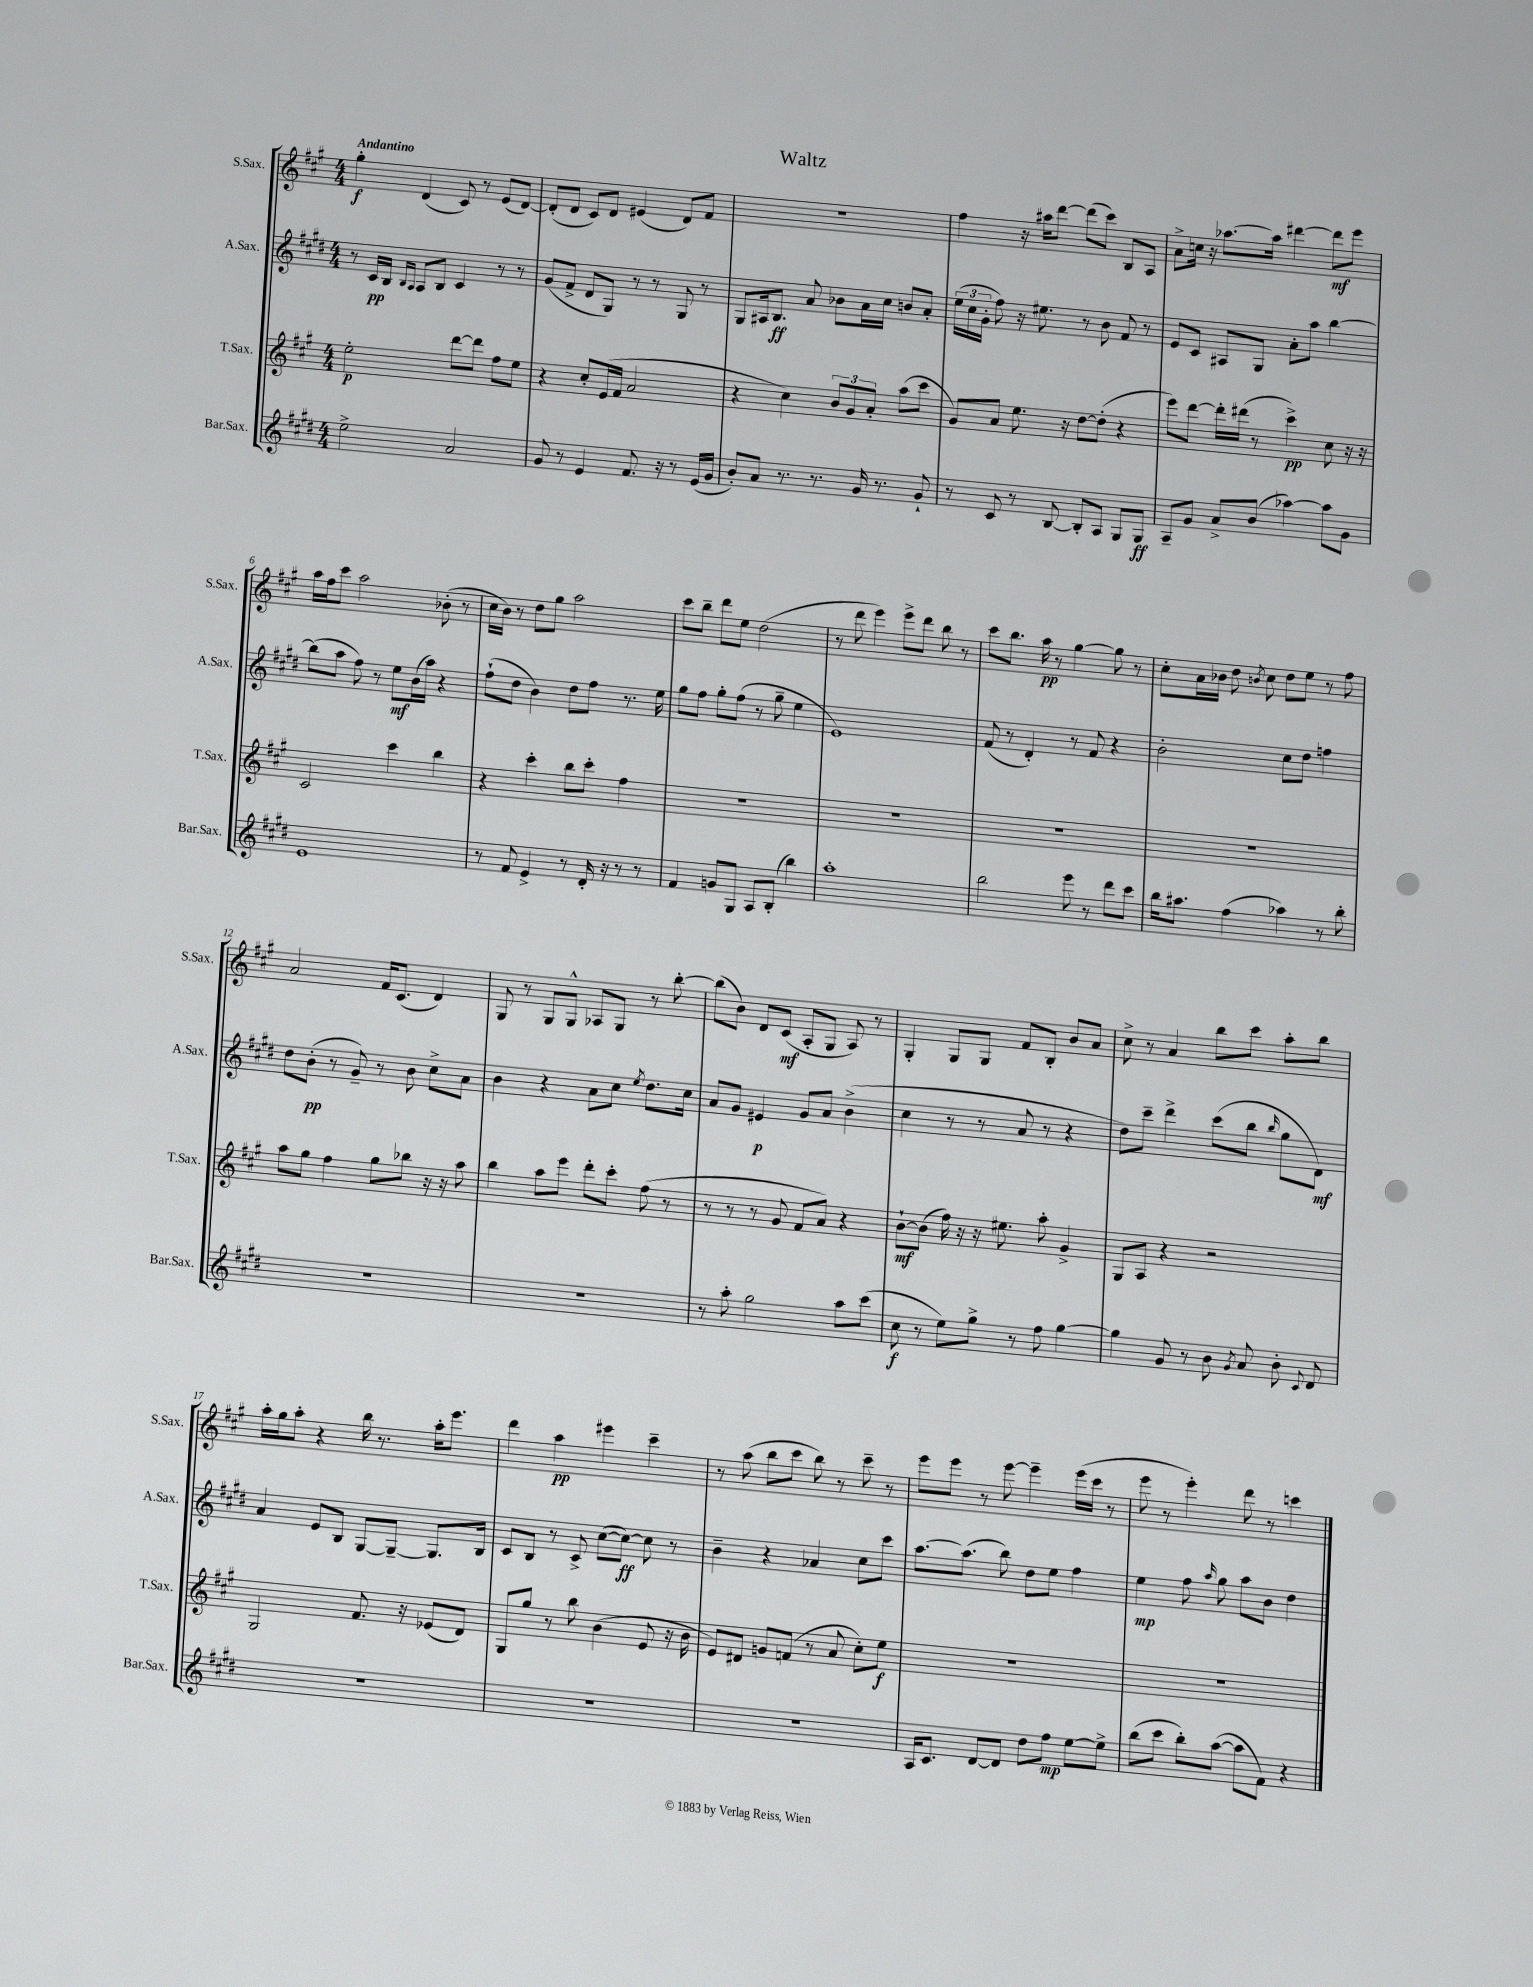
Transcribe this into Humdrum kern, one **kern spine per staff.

**kern	**kern	**kern	**kern
*staff4	*staff3	*staff2	*staff1
*clefG2	*clefG2	*clefG2	*clefG2
*k[f#c#g#d#]	*k[f#c#g#]	*k[f#c#g#d#]	*k[f#c#g#]
*M4/4	*M4/4	*M4/4	*M4/4
2ee^\	2ee'\	8r	4gg#'\
.	.	16c#/LL	.
.	.	16B/JJ	.
.	.	16qqB/LL	.
.	.	16qqA/JJ	.
.	.	8A/L	(4d/
.	.	8B/J	.
2a/	[8ddd\L	4c#/	8c#/)
.	8ddd\]J	.	8r
.	8ff#\L	8r	(8e/L
.	8ee\J	8r	[8d/J)
=	=	=	=
8g#/	4r	(8g#/L	(8d'/]L
8r	.	8f#^/J	8d/J
4e/	8cc#'/L	8d#/L	8c#/L)
.	(16e/L	8G#/J)	8d/J
.	16f#/JJ	.	.
8.f#/	2a/	8r	(4e#/
.	.	8r	.
16r	.	.	.
8r	.	8G#/	8d/L)
(16e/LL	.	8r	8f#/J
16g#/JJ	.	.	.
=	=	=	=
8b'/L)	4r	8G#/L	1r
8a/J	.	16A#/k	.
.	.	8.B/J	.
8.r	4cc#\)	.	.
.	.	8a/	.
8.r	.	.	.
.	12b/L	8b-\L	.
.	12g#/	.	.
16g#/	.	16a\L	.
.	12a'/J	.	.
8.r	.	16cc#\JJ	.
.	(8aa\L	8b/L	.
8g#`/	8ccc#\J	8a'/J	.
=	=	=	=
8r	8g#/L)	(24ee\LL	4ff#\
.	.	24cc#\	.
.	.	24g#'\JJ	.
8c#/	8a/J	8ff#\)	.
8r	8.ee\	16r	16r
.	.	8.ee#\	16aa#\LK
[8B/	.	.	[8ddd\J
.	16r	.	.
8B'/]L	[8dd\L	8r	(8ddd\]L
8A/J	(8dd'\]J	8b\	8ccc#\J)
8G#/L	4r	8f#/	8B/L
8G#/J	.	8r	8A/J
=	=	=	=
8A~/L	8eee\L)	8e/L	8a^\L
8g#/J	[8ddd\J	8c#/J	16cc\Jk
.	.	.	16r
8a^/L	16ddd'\]LL	8A#/L	[8.aa-\L
.	(16ddd#\JJ	.	.
(8b/J	8r	8G#/J	.
.	.	.	16aa-\]Jk
[4aa-\)	4ccc#^\)	8a'\L	[4ddd#\
.	.	8aa\J	.
8aa-\]L	8cc#\	[4bb\	8ddd#\]L
8g#\J	16r	.	8eee\J
.	16r	.	.
=	=	=	=
1e	2c#/	(8bb\]L	16aa\LL
.	.	.	16ff#\J
.	.	8aa\J	8ccc#\J
.	.	8ff#\)	2aa\
.	.	8r	.
.	4ccc#\	8ee\L	.
.	.	(16b\L	.
.	.	16aa\JJ)	.
.	4bb\	4r	(8b-'\
.	.	.	8r
=	=	=	=
8r	4r	(8ff#`\L	16cc#\LL
.	.	.	16b\JJ)
8f#/	.	8dd#\J	8r
4e^/	4ccc#'\	4b\)	8dd\L
.	.	.	8gg#\J
8r	8bb\L	8dd#\L	2aa\
16d#'/	8ccc#'\J	8ff#\J	.
16r	.	.	.
8r	4ff#\	8.r	.
8r	.	.	.
.	.	16ee\	.
=	=	=	=
4f#/	1r	8gg#\L	8ccc#\L
.	.	8ff#\J	8bb~\J
8g/L	.	8gg#'\L	8ddd\L
8G#/J	.	(8ff#\J	8ee\J
8A/L	.	8r	(2dd\
(8B'/J	.	8gg#~\	.
4bb\)	.	4ee\	.
=	=	=	=
1aa'	1r	1e)	8r
.	.	.	8ddd\
.	.	.	4eee\)
.	.	.	8eee^\L
.	.	.	8ddd\J
.	.	.	8bb\
.	.	.	8r
=	=	=	=
2bb\	1r	(8f#/	8ccc#\L
.	.	8r	8.bb\J
.	.	4d#'/)	.
.	.	.	16aa\
.	.	.	8r
8eee\	.	8r	[4gg#\
8r	.	8f#/	.
8ddd#\L	.	4r	8gg#\]
8ccc#\J	.	.	8r
=	=	=	=
16bb\LK	1r	2b'\	8cc#'\L
8.aa#\J	.	.	.
.	.	.	16a\L
.	.	.	16b-\JJ
(4ff#\	.	.	8dd\
.	.	.	8qb/
.	.	.	8cc#\
4aa-\)	.	8cc#\L	8dd\L
.	.	8dd#\J	8ee\J
8r	.	4ff\	8r
8bb'\	.	.	8ff#\
=	=	=	=
1r	8aa\L	8dd#\L	2a/
.	8gg#\J	(8b'\J	.
.	4ff#\	8r	.
.	.	8g#~/)	.
.	8gg#\L	8r	16f#/LK
.	.	.	(8.c#/J
.	8bb-\J	8b\	.
.	16r	8cc#^\L	4d/)
.	16r	.	.
.	8aa\	8a\J	.
=	=	=	=
1r	4bb\	4b\	8G#/
.	.	.	8r
.	8aa\L	4r	8G#/L
.	8eee\J	.	8G#^^/J
.	8ddd'\L	8a\L	8A-/L
.	8ccc#'\J	8cc#\J	8G#/J
.	.	8qee/	.
.	(8ff#\	8.dd#\L	8r
.	8r	.	[8bb'\
.	.	16cc#\Jk	.
=	=	=	=
8r	8r	8a/L	(8bb\]L
8aa'\	8r	8g#/J	8b\J)
2gg#\	8r	4e#/	8d/L
.	8g#/	.	(8c#/J
.	8f#/L	8g#/L	8A'/L
.	8a/J)	8a/J	8G#/J
8aa\L	4r	(4b^\	8A/)
(8ccc#\J	.	.	8r
=	=	=	=
8cc#\	[8b`\L	4cc#\	4G#'/
8r	(8b\]J	.	.
8ee\L)	16ff#\)	8r	8G#/L
.	16r	.	.
8gg#^\J	16r	8r	8G#/J
.	8.ee#\	.	.
8r	.	8a/	8f#/L
8ff#\	8aa'\	8r	8B'/J
[4gg#\	4g#^/	4r	8b/L
.	.	.	8a/J
=	=	=	=
4gg#\]	8G#/L	8dd#\L)	8cc#^\
.	8A/J	8ccc#~\J	8r
8g#/	4r	4ddd#^\	4a/
8r	.	.	.
8b\	2r	(8ccc#\L	8bb\L
8qg#/	.	.	.
8a/	.	8bb\J	8ccc#\J
.	.	16qqbb/	.
8b'\	.	8gg#\L	8aa'\L
8qqc#/	.	.	.
8d#/	.	8d#\J)	8bb\J
=	=	=	=
1r	2G#/	4a/	16aa'\LL
.	.	.	16gg#\J
.	.	.	8aa'\J
.	.	8e/L	4r
.	.	8B/J	.
.	8.f#/	[8G#/L	16bb\
.	.	.	8.r
.	.	8G#~/_J	.
.	16r	.	.
.	(8e-/L	8.G#/]L	16aa'\LK
.	.	.	8.eee\J
.	8d/J)	.	.
.	.	16B/Jk	.
=	=	=	=
1r	8G#/L	8c#/L	4ddd\
.	8gg#/J	8B/J	.
.	8r	8r	4aa\
.	8bb\	8c#^/	.
.	(4b\	([8cc#\L	4eee#\
.	.	8cc#\_J)	.
.	8e/	8cc#\]	4ccc#~\
.	16r	8r	.
.	16b\	.	.
=	=	=	=
1r	8e/L)	4b~\	8r
.	8d#/J	.	(8aa\
.	8g/L	4r	8bb\L
.	(8f/J	.	8ccc#\J
.	8r	4a-/	8bb\)
.	8a/	.	8r
.	8cc#'\L)	8cc#\L	8ccc#~\
.	8ee\J	8ccc#\J	8r
=	=	=	=
16A/LK	1r	[8.aa\L	8eee\L
8.c#/J	.	.	.
.	.	.	8eee\J
.	.	(8.aa\]J	.
[8d#/L	.	.	8r
8d#/]J	.	8bb\)	[8eee\
8dd#\L	.	8dd#\L	4eee~\]
8ff#\J	.	8ee\J	.
[8ee\L	.	4ff#\	(16eee\LL
.	.	.	16ccc#\JJ
8ee^\]J	.	.	8r
=	=	=	=
(8bb\L	1r	4ee\	8eee\
8ccc#\J	.	.	8r
8bb'\L)	.	8ff#\	4eee'\)
.	.	16qqaa/	.
([8aa\J	.	8gg#\	.
8aa\]L	.	8aa\L	8ddd\
8f#\J)	.	8b\J	8r
4r	.	4dd#\	4ccc\
==	==	==	==
*-	*-	*-	*-
